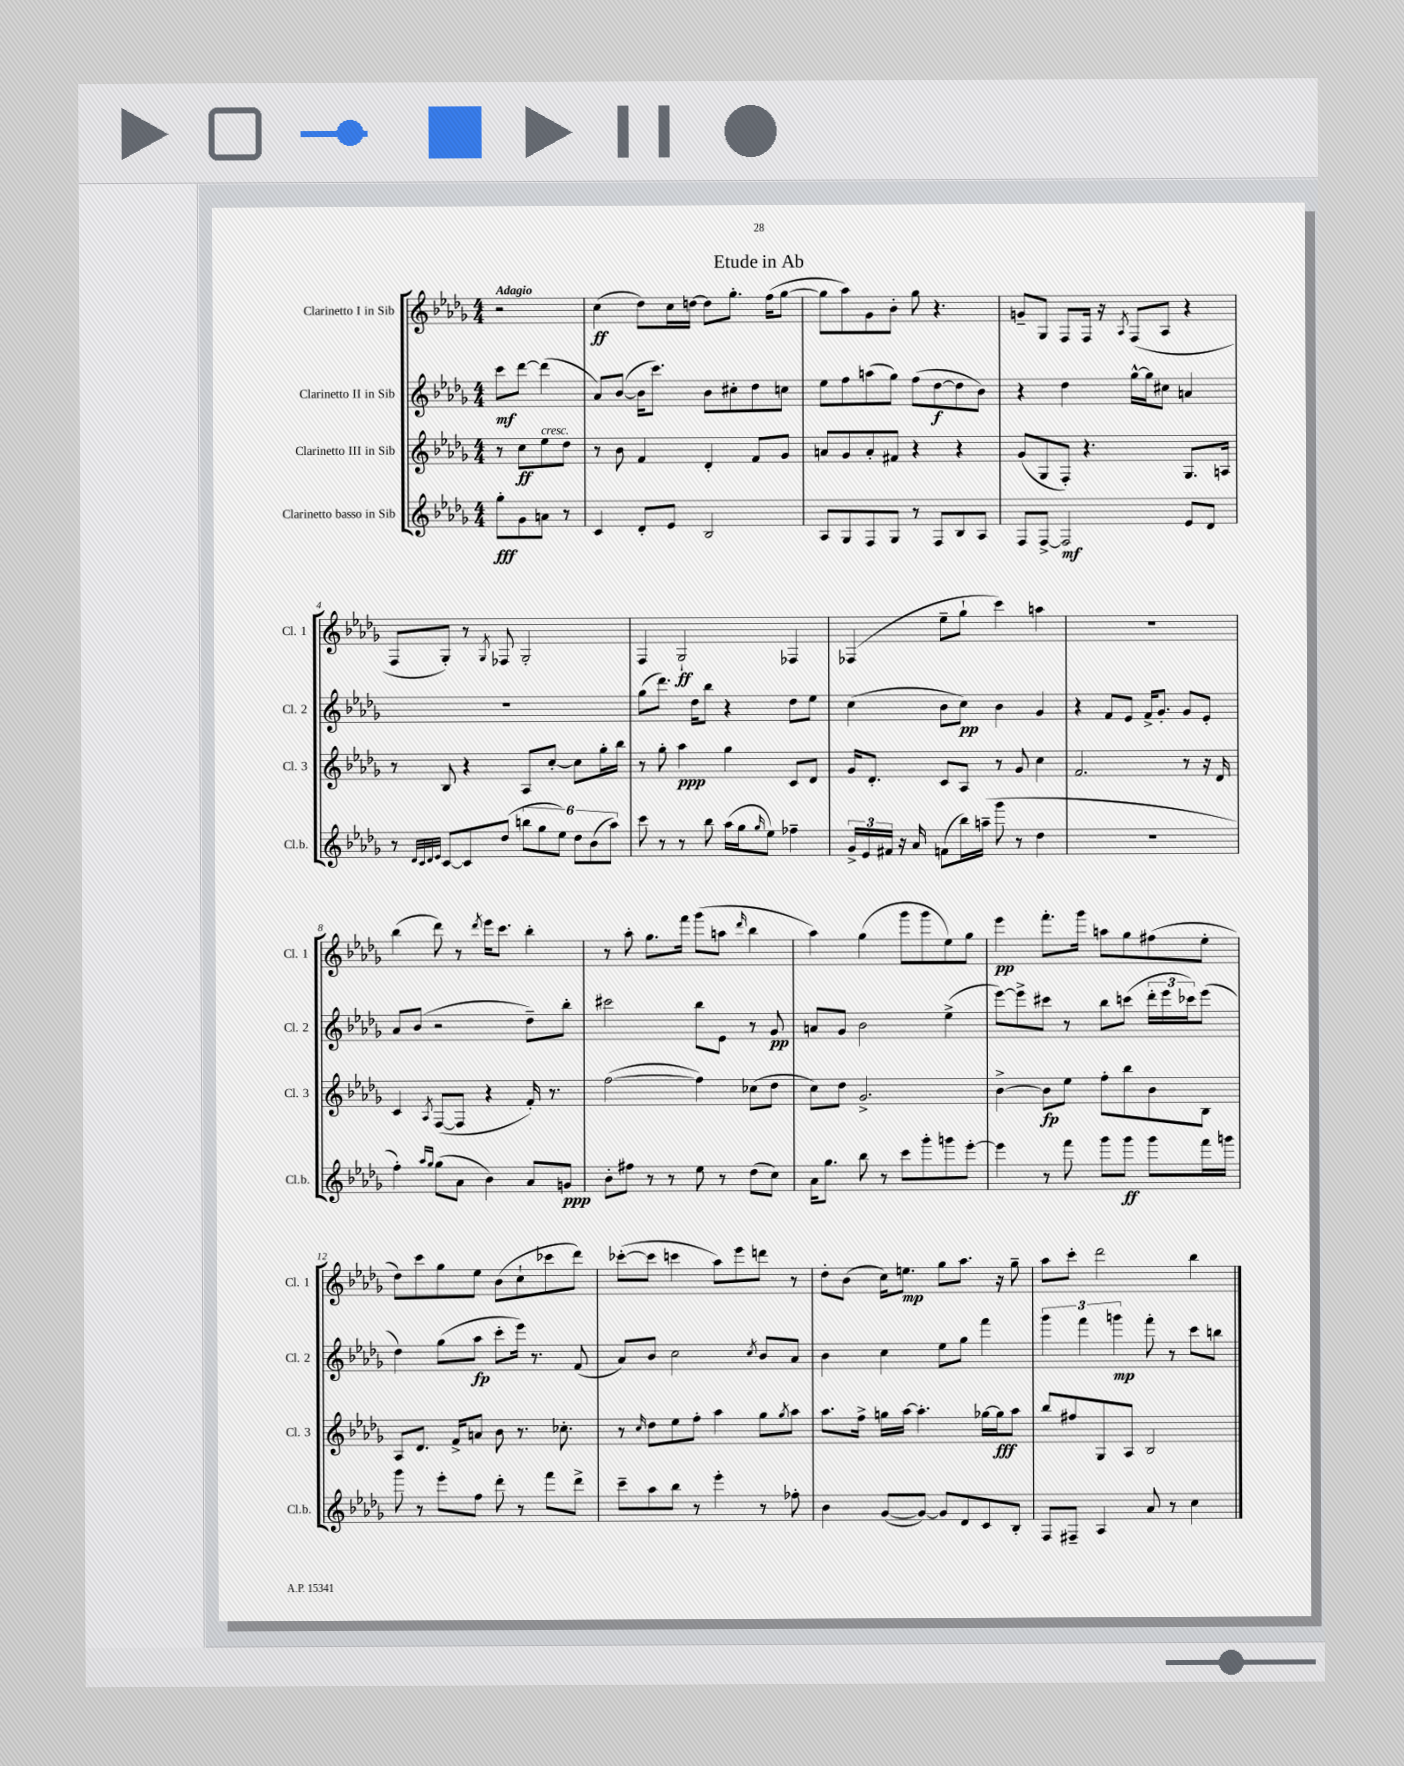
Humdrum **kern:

**kern	**dynam	**kern	**dynam	**kern	**dynam	**kern	**dynam
*part4	*part4	*part3	*part3	*part2	*part2	*part1	*part1
*staff4	*staff4	*staff3	*staff3	*staff2	*staff2	*staff1	*staff1
*I"Clarinetto basso in Sib	*	*I"Clarinetto III in Sib	*	*I"Clarinetto II in Sib	*	*I"Clarinetto I in Sib	*
*I'Cl.b.	*	*I'Cl. 3	*	*I'Cl. 2	*	*I'Cl. 1	*
*clefG2	*	*clefG2	*	*clefG2	*	*clefG2	*
*k[b-e-a-d-g-]	*	*k[b-e-a-d-g-]	*	*k[b-e-a-d-g-]	*	*k[b-e-a-d-g-]	*
*M4/4	*	*M4/4	*	*M4/4	*	*M4/4	*
=	=	=	=	=	=	=	=
!	!	!	!	!	!	!LO:TX:a:B:t=Adagio	!
8gg-'\L	fff	8r	.	8ccc\L	mf	2r	.
8g-\	.	8cc\L	ff	[8ddd-\J	.	.	.
!	!	!LO:TX:a:i:t=cresc.	!	!	!	!	!
8an\J	.	8ee-\	.	(4ddd-\]	.	.	.
8r	.	8dd-\J	.	.	.	.	.
=1	=1	=1	=1	=1	=1	=1	=1
4c/	.	8r	.	8a-/L)	.	(4cc\	ff
.	.	8b-\	.	([8b-/J	.	.	.
8d-'/L	.	4f/	.	16b-\KL]	.	8dd-\L)	.
.	.	.	.	8.ccc\J)	.	.	.
8e-/J	.	.	.	.	.	16cc\L	.
.	.	.	.	.	.	[16ddn\JJ	.
2B-/	.	4d-'/	.	8b-\L	.	8dd\L]	.
.	.	.	.	8cc#X'\	.	8.gg-'\J	.
.	.	8f/L	.	8dd-\	.	.	.
.	.	.	.	.	.	(16ff\KL	.
.	.	8g-/J	.	8ccn\J	.	[8gg-\J	.
=2	=2	=2	=2	=2	=2	=2	=2
8A-/L	.	8an/L	.	8ee-\L	.	8gg-\L]	.
8G-/	.	8g-/	.	8ff\	.	8aa-\)	.
8F/	.	8a'/	.	(8aan\	.	8g-\	.
8G-/J	.	8f#X/J	.	8gg-\J)	.	8b-'\J	.
8r	.	4r	.	(8ff\L	.	8gg-\	.
8F/L	.	.	.	[8dd-\	f	4.r	.
8B-/	.	4r	.	8dd-\]	.	.	.
8A-/J	.	.	.	8b-\J)	.	.	.
=3	=3	=3	=3	=3	=3	=3	=3
8F/L	.	(8g-/L	.	4r	.	8gn~/L	.
[8F^/J	.	8G-/	.	.	.	8G-/J	.
2F/]	mf	8F'/J)	.	4dd-\	.	8F/L	.
.	.	4.r	.	.	.	16F/Jk	.
.	.	.	.	.	.	16r	.
.	.	.	.	.	.	8qA-/	.
.	.	.	.	[16gg-^^\LL	.	(8F/L	.
.	.	.	.	16gg-\J]	.	.	.
.	.	.	.	8cc#X\J	.	8A-/J	.
8e-/L	.	8.G-/L	.	4an/	.	4r	.
8d-/J	.	.	.	.	.	.	.
.	.	16An/Jk	.	.	.	.	.
!!LO:LB:g=z
=4	=4	=4	=4	=4	=4	=4	=4
8r	.	8r	.	1r	.	8F/L	.
32qqd-/LLL	.	.	.	.	.	.	.
32qqc/	.	.	.	.	.	.	.
32qqd-/	.	.	.	.	.	.	.
32qqe-/JJJ	.	.	.	.	.	.	.
[8c/L	.	8B-/	.	.	.	8G-'/J)	.
8c/]	.	4r	.	.	.	8r	.
.	.	.	.	.	.	8qG-/	.
(8dd-/J	.	.	.	.	.	8F-X/	.
12bbn\L	.	8A-/L	.	.	.	2G-'/	.
12gg-\	.	.	.	.	.	.	.
.	.	[8cc'/J	.	.	.	.	.
12ee-\J)	.	.	.	.	.	.	.
12dd-\L	.	8cc\L]	.	.	.	.	.
(12b-\	.	.	.	.	.	.	.
.	.	16gg-'\L	.	.	.	.	.
12aa-\J)	.	.	.	.	.	.	.
.	.	16bb-\JJ	.	.	.	.	.
=5	=5	=5	=5	=5	=5	=5	=5
8ccc\	.	8r	.	(8gg-\L	.	4F/	.
8r	.	8gg-'\	.	8.ddd-\J)	.	.	.
8r	.	4aa-\	ppp	.	.	2G-`/	ff
.	.	.	.	16dd-\KL	.	.	.
8bb-\	.	.	.	8bb-\J	.	.	.
(16aa-\LL	.	4gg-\	.	4r	.	.	.
16gg-\J	.	.	.	.	.	.	.
16qqgg-/	.	.	.	.	.	.	.
8ee-\J)	.	.	.	.	.	.	.
4ff-X~\	.	8c/L	.	8dd-\L	.	4F-X/	.
.	.	8d-/J	.	8ee-\J	.	.	.
=6	=6	=6	=6	=6	=6	=6	=6
24g-^/LL	.	16g-/KL	.	(4cc\	.	(4F-X/	.
24e-/	.	.	.	.	.	.	.
.	.	8.d-'/J	.	.	.	.	.
24f#X/JJ	.	.	.	.	.	.	.
16r	.	.	.	.	.	.	.
16a-/	.	.	.	.	.	.	.
(8fn\L	.	8c/L	.	8b-\L	.	8ee-~\L	.
16bb-\L)	.	8A-/J	.	8cc\J)	pp	8gg-`\J	.
(16aan~\JJ	.	.	.	.	.	.	.
8ggg-\	.	8r	.	4b-\	.	4ccc\)	.
8r	.	8g-/	.	.	.	.	.
4dd-\	.	4cc\	.	4g-/	.	4aan\	.
=7	=7	=7	=7	=7	=7	=7	=7
1r	.	2.f/	.	4r	.	1r	.
.	.	.	.	8f/L	.	.	.
.	.	.	.	8e-/J	.	.	.
.	.	.	.	16f^/KL	.	.	.
.	.	.	.	8.g-'/J	.	.	.
.	.	8r	.	8g-/L	.	.	.
.	.	16r	.	8e-'/J	.	.	.
.	.	16d-/	.	.	.	.	.
!!LO:LB:g=z
=8	=8	=8	=8	=8	=8	=8	=8
4ff'\)	.	4c/	.	8a-/L	.	(4bb-\	.
.	.	.	.	(8b-/J	.	.	.
16qqaa-/LL	.	.	.	.	.	.	.
16qqgg-/JJ	.	8qA-/	.	.	.	.	.
(8gg-\L	.	([8F/L	.	2r	.	8ddd-\)	.
8a-\J	.	8F/J]	.	.	.	8r	.
.	.	.	.	.	.	8qddd-/	.
4b-\)	.	4r	.	.	.	16eee-\KL	.
.	.	.	.	.	.	8.ccc\J	.
8a-/L	.	16f'/)	.	8dd-~\L)	.	4bb-'\	.
.	.	8.r	.	.	.	.	.
8gn/J	ppp	.	.	8bb-'\J	.	.	.
=9	=9	=9	=9	=9	=9	=9	=9
8b-'\L	.	([2ff\	.	2ccc#X\	.	8r	.
8ff#X\J	.	.	.	.	.	8aa-'\	.
8r	.	.	.	.	.	8.gg-\L	.
8r	.	.	.	.	.	.	.
.	.	.	.	.	.	16fff\Jk	.
8ee-\	.	4ff\])	.	8bb-\L	.	(8ggg-\L	.
8r	.	.	.	8e-\J	.	8aan\J	.
.	.	.	.	.	.	16qqddd-/	.
(8dd-\L	.	(8cc-X\L	.	8r	.	4bb-\	.
8cc\J)	.	8dd-\J	.	8g-/	pp	.	.
=10	=10	=10	=10	=10	=10	=10	=10
16a-\KL	.	8cc\L)	.	8an/L	.	4aa-\)	.
8.gg-\J	.	.	.	.	.	.	.
.	.	8dd-\J	.	8g-/J	.	.	.
8bb-\	.	2.g-^/	.	2b-\	.	(4gg-\	.
8r	.	.	.	.	.	.	.
8ccc\L	.	.	.	.	.	8ggg-\L	.
8ggg-'\	.	.	.	.	.	8ggg-\	.
8gggn\	.	.	.	(4ee-^\	.	8ee-\)	.
[8eee-'\J	.	.	.	.	.	8gg-\J	.
=11	=11	=11	=11	=11	=11	=11	=11
4eee-\]	.	[4b-^\	.	[8eee-\L)	.	4eee-\	pp
.	.	.	.	8eee-^\]	.	.	.
8r	.	8b-\L]	fp	8ccc#X\J	.	8.fff'\L	.
8fff\	.	8ee-\J	.	8r	.	.	.
.	.	.	.	.	.	16ggg-\Jk	.
8ggg-\L	.	8ff'\L	.	8bb-\L	.	8aan\L	.
8ggg-\J	ff	8bb-\	.	(8cccn\J	.	8gg-\	.
8ggg-\L	.	8b-\	.	24ddd-'\LL	.	(8ff#X\	.
.	.	.	.	24eee-\	.	.	.
.	.	.	.	24ccc-X\J)	.	.	.
16fff\L	.	8B-\J	.	(8eee-\J	.	8ee-'\J	.
16gggn\JJ	.	.	.	.	.	.	.
!!LO:LB:g=z
=12	=12	=12	=12	=12	=12	=12	=12
8ggg-\	.	8A-/L	.	4dd-\)	.	8dd-\L)	.
8r	.	8.d-/J	.	.	.	8ccc\	.
8eee-'\L	.	.	.	(8gg-\L	.	8gg-\	.
.	.	16f^/KL	.	.	.	.	.
8ff\J	.	8an/J	.	8aa-\J	fp	8ee-\J	.
8ddd-'\	.	8b-\	.	8ccc'\L	.	(8b-\L	.
8r	.	8.r	.	16eee-\Jk)	.	8cc`\	.
.	.	.	.	8.r	.	.	.
8fff\L	.	.	.	.	.	8ccc-X\	.
.	.	8.cc-X'\	.	.	.	.	.
8ddd-^\J	.	.	.	(8f/	.	8ddd-\J)	.
=13	=13	=13	=13	=13	=13	=13	=13
8ccc~\L	.	8r	.	8a-/L)	.	([8ccc-X'\L	.
.	.	16qqcc/	.	.	.	.	.
8aa-\	.	8dd-\L	.	8b-/J	.	8ccc-\J]	.
8bb-\J	.	8ee-\	.	2cc\	.	4cccn\	.
8r	.	8ff'\J	.	.	.	.	.
4eee-'\	.	4aa-\	.	.	.	8aa-\L)	.
.	.	.	.	.	.	8eee-\	.
.	.	.	.	8qcc/	.	.	.
8r	.	8gg-\L	.	8b-/L	.	8dddn\J	.
.	.	8qgg-/	.	.	.	.	.
8ff-X'\	.	8aa-\J	.	8a-/J	.	8r	.
=14	=14	=14	=14	=14	=14	=14	=14
4b-\	.	8.aa-\L	.	4b-\	.	8dd-'\L	.
.	.	.	.	.	.	(8b-\J	.
.	.	16ff^\Jk	.	.	.	.	.
([8g-/L	.	16ggn\LL	.	4cc\	.	16cc\KL)	.
.	.	[16aa-\JJ	.	.	.	8.een\J	mp
8g-/J_)	.	4.aa-'\]	.	.	.	.	.
8g-/L]	.	.	.	8ee-\L	.	8gg-\L	.
8d-/	.	.	.	8gg-\J	.	8.aa-\J	.
8c/	.	[16gg-X\LL	.	4fff\	.	.	.
.	.	16gg-\J]	fff	.	.	16r	.
8B-'/J	.	8aa-\J	.	.	.	8gg-~\	.
=15	=15	=15	=15	=15	=15	=15	=15
8F/L	.	8bb-/L	.	6ggg-\	.	8aa-\L	.
8F#X~/J	.	8ff#X/	.	.	.	8ccc'\J	.
.	.	.	.	6fff\	.	.	.
4A-/	.	8G-/	.	.	.	2ddd-\	.
.	.	.	.	6gggn\	mp	.	.
.	.	8A-/J	.	.	.	.	.
8a-/	.	2B-/	.	8fff'\	.	.	.
8r	.	.	.	8r	.	.	.
4cc\	.	.	.	8ccc\L	.	4bb-\	.
.	.	.	.	8bbn\J	.	.	.
==	==	==	==	==	==	==	==
*-	*-	*-	*-	*-	*-	*-	*-
